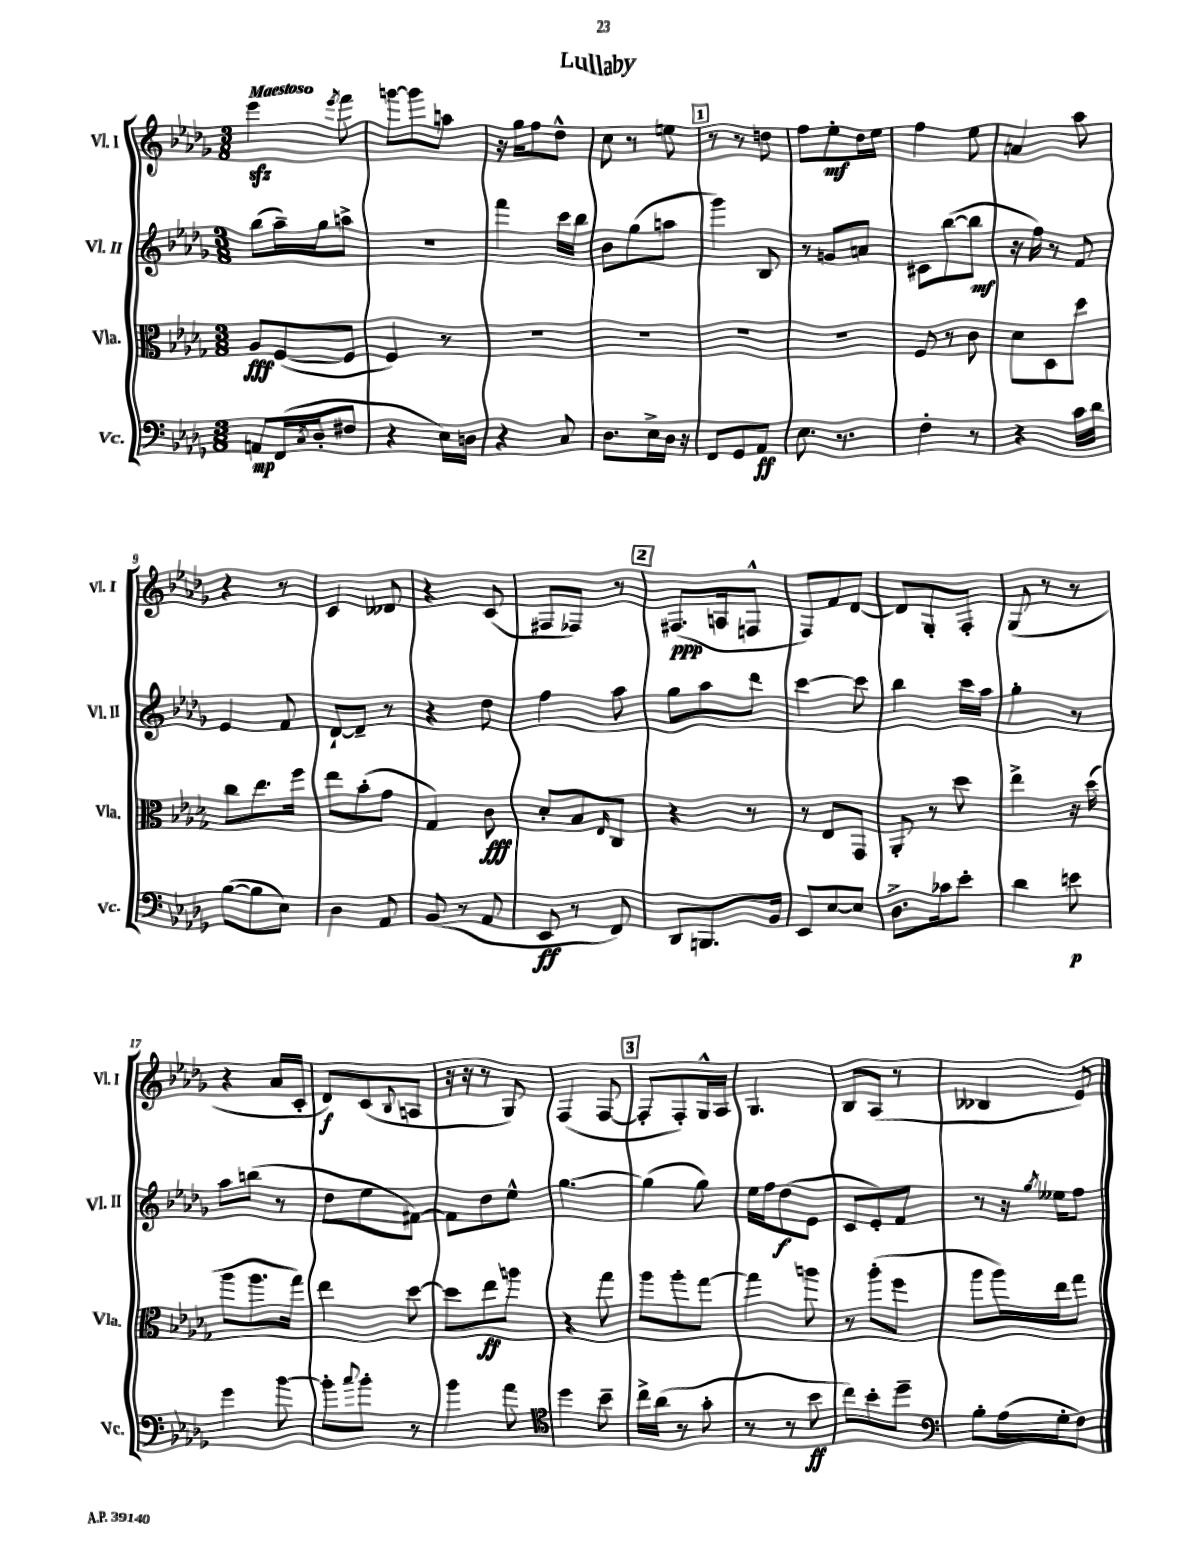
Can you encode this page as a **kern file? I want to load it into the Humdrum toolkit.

**kern	**kern	**kern	**kern
*staff4	*staff3	*staff2	*staff1
*clefF4	*clefC3	*clefG2	*clefG2
*k[b-e-a-d-g-]	*k[b-e-a-d-g-]	*k[b-e-a-d-g-]	*k[b-e-a-d-g-]
*M3/8	*M3/8	*M3/8	*M3/8
8AA	8A-	(8bb-	4eee-
(16FF	([8F	16aa-~)	.
8qC	.	.	.
16D-'	.	16gg-	.
.	.	.	8qeee-
8F#	8F]	8aa^	8fff
=	=	=	=
4r	4F)	4.r	[8ggg
.	.	.	8ggg]
16E-)	8r	.	8aa
16D	.	.	.
=	=	=	=
4r	4.r	4fff	16r
.	.	.	16gg-
.	.	.	8ff
8C	.	16ccc	8dd-^^
.	.	16bb-	.
=	=	=	=
8.D-	4.r	8b-	8cc
.	.	(8gg-	8r
16E-^	.	.	.
16D-	.	8aa	8ee
16r	.	.	.
=	=	=	=
8FF	4.r	4ggg-)	8r
8GG-	.	.	8r
8AA-	.	8B-	8dd
=	=	=	=
8.E-	4.r	8r	8ff
.	.	8g	8ee-'
8.r	.	.	.
.	.	8a	16dd-
.	.	.	16ee-
=	=	=	=
4F'	8F	8c#	4ff
.	8r	([8bb-	.
8r	8c	8bb-]	8ee-
=	=	=	=
4r	8d-	16r	4a
.	.	16ff)	.
.	8D-	8r	.
16c	8dd-	8f	8aa-
16d-	.	.	.
=	=	=	=
([8B-	8cc	4e-	4r
8B-]	8.ee-	.	.
8E-)	.	8f	8r
.	16ff	.	.
=	=	=	=
4D-	8ee-	[8d-`	4c
.	(8b-'	8d-~]	.
8AA-	8g-	8r	8d--
=	=	=	=
(8BB-	4G-)	4r	4r
8r	.	.	.
8AA-	8c	8dd-	(8c
=	=	=	=
8EE-	8d-'	4ff	8F#
8r	8B-	.	8F-)
.	16qqE-	.	.
8FF)	8C	8aa-	8r
=	=	=	=
8DD-	4r	8gg-	(8.F#
8.BBB	.	8aa-	.
.	.	.	16A
.	8r	8ddd-	8F^^
16BB-	.	.	.
=	=	=	=
8EE-	8r	[4ccc	8F)
[8E-	8E-	.	8f
8E-]	8GG-	8ccc]	[8d-
=	=	=	=
8.D-^	8AA-'	4bb-	8d-]
.	8r	.	8G-'
16c-	.	.	.
8e-'	8dd-	16ccc	8F'
.	.	16aa-	.
=	=	=	=
4d-	4ee-^	4gg-'	(8G-
.	.	.	8r
8e	16r	8r	8r
.	(16dd-	.	.
=	=	=	=
4g-	8aa-	8aa-	4r
.	8.aa-	(8bb	.
[8b-	.	8r	16a-
.	16gg-)	.	16c'
=	=	=	=
8b-']	4ee-	8dd-	8d-)
8qqcc	.	.	.
8b-'	.	8ee-	(8c
.	.	.	8qqB-
8r	[8dd-	[8f#)	8A
=	=	=	=
4b-	8dd-]	8f#]	16r
.	.	.	16r
.	8ee-	8dd-	8r
8a-	8aa	8ee-^^	8G-)
=	=	=	=
*clefC4	*	*	*
4dd-	4r	[4.gg-	(4F
8b-~	8gg-	.	[8F
=	=	=	=
16cc^	8aa-	(4gg-]	8F']
(16a-	.	.	.
8r	8aa-'	.	8F')
8g-'	[8gg-	8gg-)	16G-^^
.	.	.	16A-
=	=	=	=
8r	4gg-]	16ee-	4.G-
.	.	16ff	.
8r	.	(8dd-	.
8b-	8aa	8e-	.
=	=	=	=
8cc)	8r	8c	8B-
8b-'	(8aa-'	8e-')	(8A-
8dd-~	8ff	8f	8r
=	=	=	=
*clefF4	*	*	*
8B-'	8aa-	8r	4B--
(16A-	16aa-)	16r	.
.	.	8qgg-	.
16G-'	16ee-	16ee--	.
8F)	8gg-	8ff	8e-)
==	==	==	==
*-	*-	*-	*-
